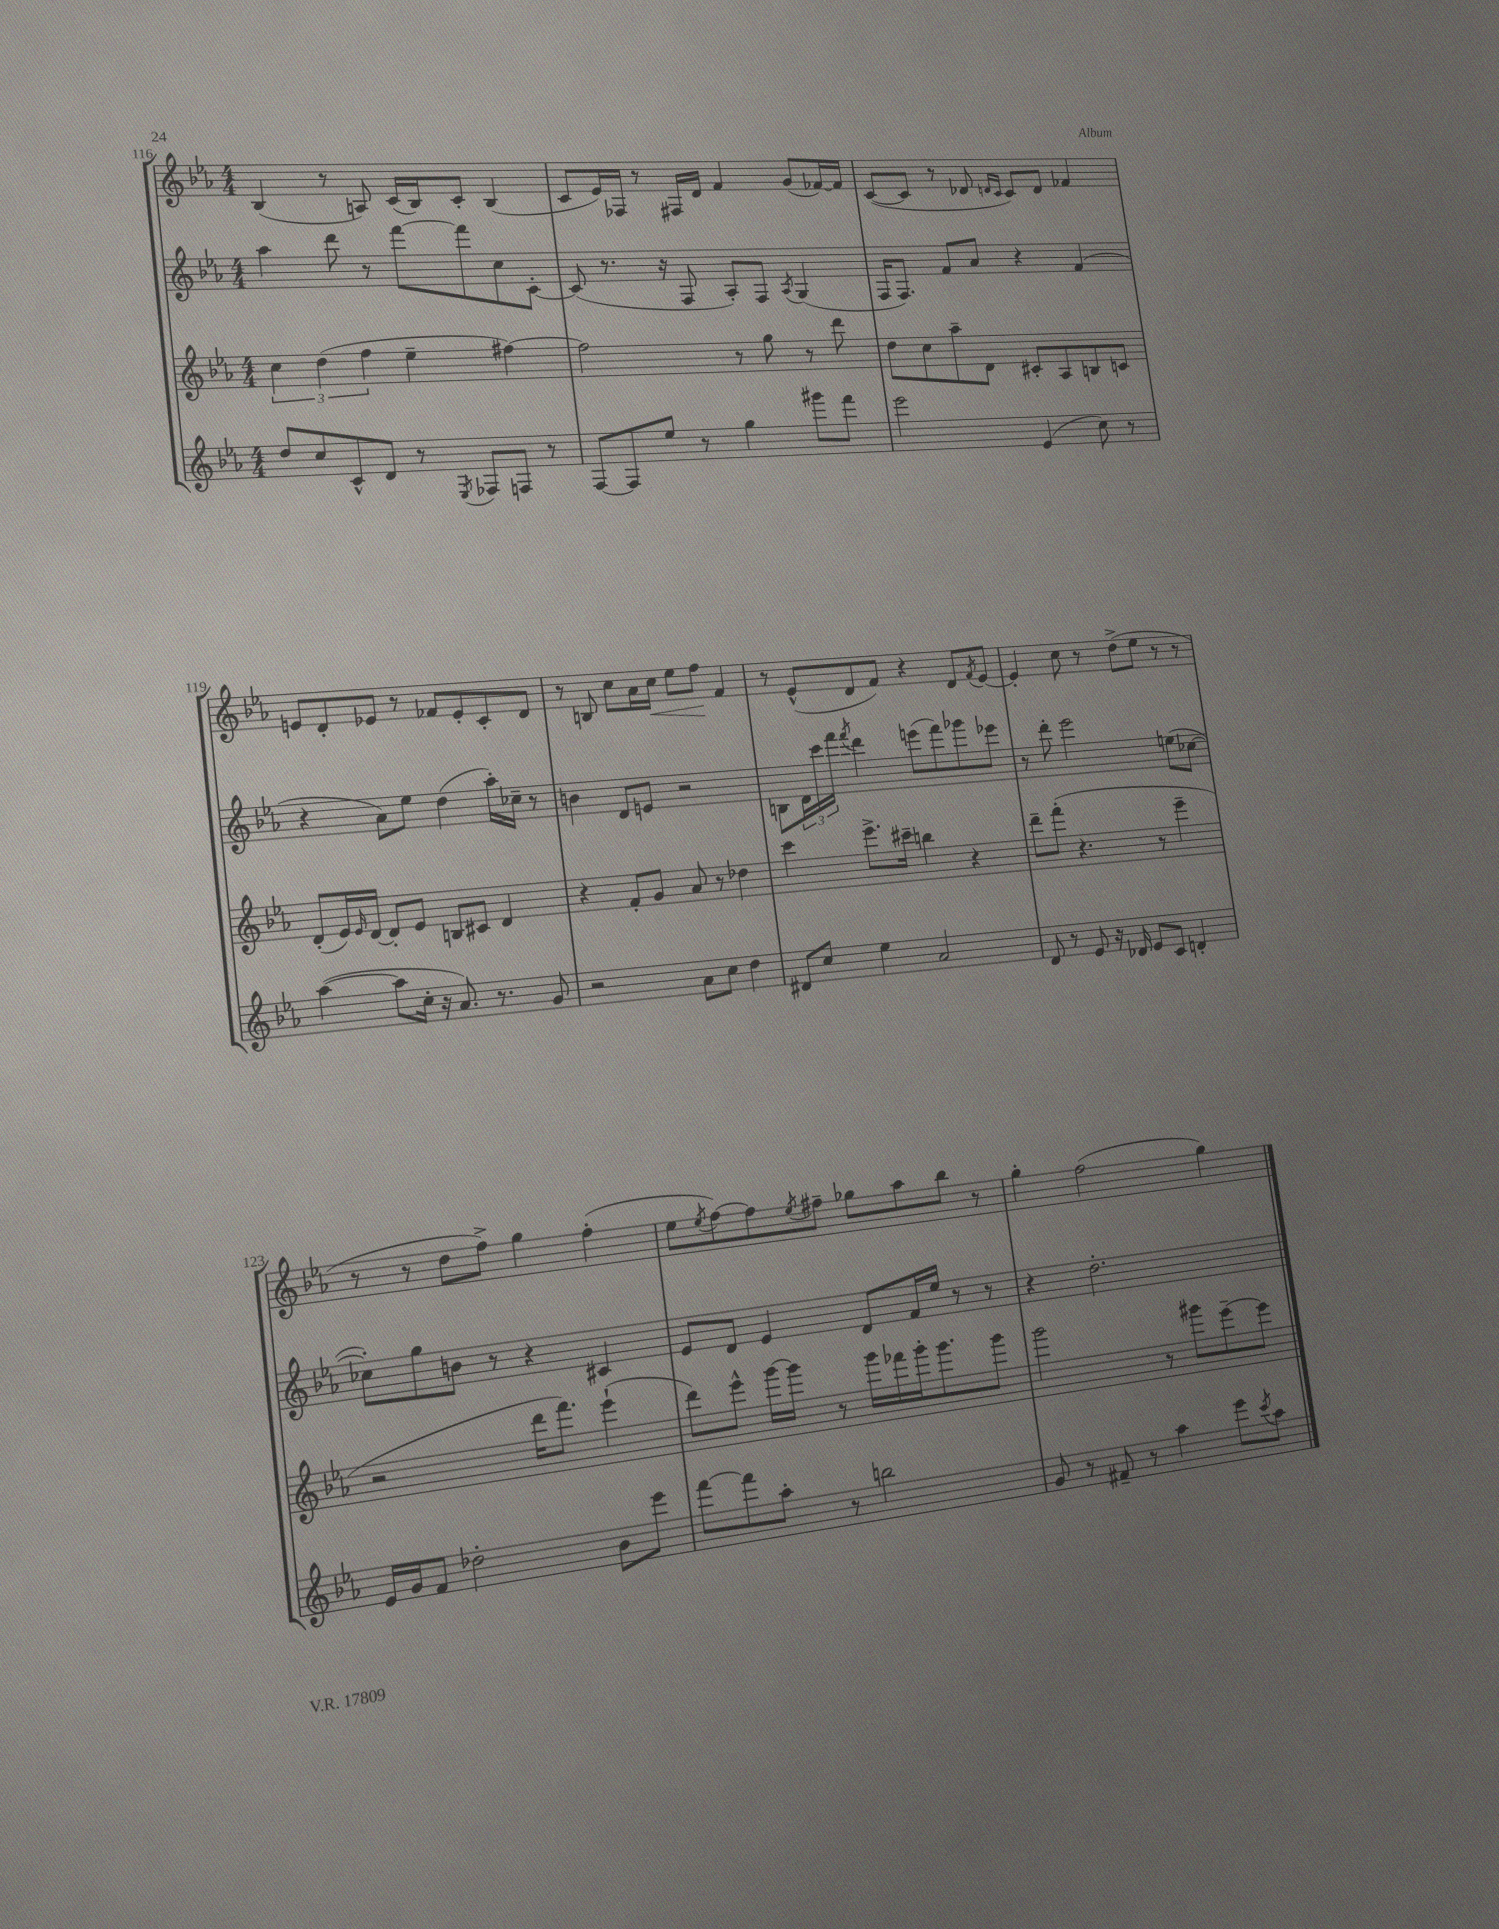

**kern	**kern	**kern	**kern
*staff4	*staff3	*staff2	*staff1
*clefG2	*clefG2	*clefG2	*clefG2
*k[b-e-a-]	*k[b-e-a-]	*k[b-e-a-]	*k[b-e-a-]
*M4/4	*M4/4	*M4/4	*M4/4
8dd/L	6cc\	4aa-\	(4B-/
8cc/	.	.	.
.	(6dd\	.	.
8c^^/	.	8ddd\	8r
.	6ff\	.	.
8d/J	.	8r	8A/)
8r	4ee-~\	[8fff\L	(16c/LL
.	.	.	16B-/J)
8qE-/	.	.	.
8F-/L	.	8fff\]	8c'/J
8F/J	[4ff#\)	8cc\	(4B-/
8r	.	[8c'\J	.
=	=	=	=
[8F/L	2ff#\]	(8c/]	8c/L
8F/]	.	8.r	16e-/L)
.	.	.	16F-/JJ
8ee-/J	.	.	8r
.	.	16r	.
8r	.	8F/	16F#/LL
.	.	.	16d/JJ
4gg\	8r	8A-'/L)	4f/
.	8gg\	8F/J	.
.	.	8qA-/	.
8ggg#\L	8r	(4G/	(8g/L
8fff\J	8ddd\	.	[16f-/L)
.	.	.	16f-/]JJ
=	=	=	=
2eee-\	8dd\L	16F/LK	([8c/L
.	.	8.F/J)	.
.	8cc\	.	8c/]J
.	8aa-~\	8f/L	8r
.	8d\J	8a-/J	8d-/
.	.	.	16qqd/LL
.	.	.	16qqc/JJ
(4e-/	8c#'/L	4r	8c/L)
.	8A-/	.	8d/J
8cc\)	8B/	(4f/	4f-/
8r	8c/J	.	.
=	=	=	=
([4aa-\	(8d'/L	4r	8e/L
.	16e-/L)	.	8d'/
.	16qqe-/	.	.
.	[16d/JJ	.	.
8aa-\]L	8d'/]L	8a-\L)	8e-/J
16cc'\Jk	8e-/J	8ee-\J	8r
16r	.	.	.
8.a-/)	8B/L	(4dd\	8f-/L
.	8c#/J	.	8e-'/
8.r	.	.	.
.	4d/	16aa-'\LL)	8c'/
.	.	16cc-~\JJ	.
8g/	.	8r	8d/J
=	=	=	=
2r	4r	4b\	8r
.	.	.	8B/
.	8f'/L	8d/L	8cc\L
.	8g/J	8e/J	16a-\L
.	.	.	16cc\JJ
8a-\L	8a-/	2r	8ee-\L
8cc\J	8r	.	8ff\J
4dd\	4dd-\	.	4f/
=	=	=	=
8d#/L	4ccc\	8B\L	8r
8cc/J	.	24d\L	(8e-^^/L
.	.	24ccc\	.
.	.	24fff\JJ	.
.	.	8qfff/	.
4ee-\	8.eee-^\L	4ddd\	8d/
.	.	.	8f/J)
.	16ccc#~\Jk	.	.
2a-/	4bb\	(8eee\L	4r
.	.	8fff\)	.
.	4r	8ggg-\	8d/L
.	.	.	8qf/
.	.	8eee-\J	[8e-/J
=	=	=	=
8d/	8ddd~\L	8r	4e-'/]
8r	(8fff'\J	8ddd'\	.
8e-/	4.r	2eee-\	8cc\
16r	.	.	8r
16d-/	.	.	.
8e-/L	.	.	(8dd^\L
8c/J	8r	.	8ee-\J
4d'/	4eee-~\	(8ee\L	8r
.	.	[8cc-\J	8r
=	=	=	=
16e-/LL	2r	8cc-'\]L)	8r
16g/J	.	.	.
8f/J	.	8gg\	8r
2dd-'\	.	8b\J	8dd\L
.	.	8r	8ff^\J)
.	16ddd\LK	4r	4gg\
.	8.fff\J)	.	.
8b-\L	(4eee-`\	4c#/	(4ff'\
8eee-\J	.	.	.
=	=	=	=
[8fff\L	8ddd\L)	8e-/L	8ee-\L
.	.	.	8qee-/
8fff\]	8eee-^^\J	8d/J	[8ff\)
8aa-'\J	[16ggg\LL	4e-/	8ff\]
.	16ggg\]JJ	.	.
.	.	.	8qee-/
8r	8r	.	8ff#~\J
2bb\	16ggg\LL	8d/L	8gg-\L
.	16fff-\	.	.
.	16ggg'\J	16f/L	8aa-\
.	8.ggg\	16ee-/JJ	.
.	.	8r	8bb-\J
.	8ggg\J	8r	8r
=	=	=	=
8g/	2ggg\	4r	4gg'\
8r	.	.	.
8f#~/	.	2.dd'\	(2ff\
8r	.	.	.
4aa-\	8r	.	.
.	8ggg#\L	.	.
8eee-\L	[8eee-~\	.	4gg\)
8qccc/	.	.	.
8aa-\J	8eee-\]J	.	.
==	==	==	==
*-	*-	*-	*-
